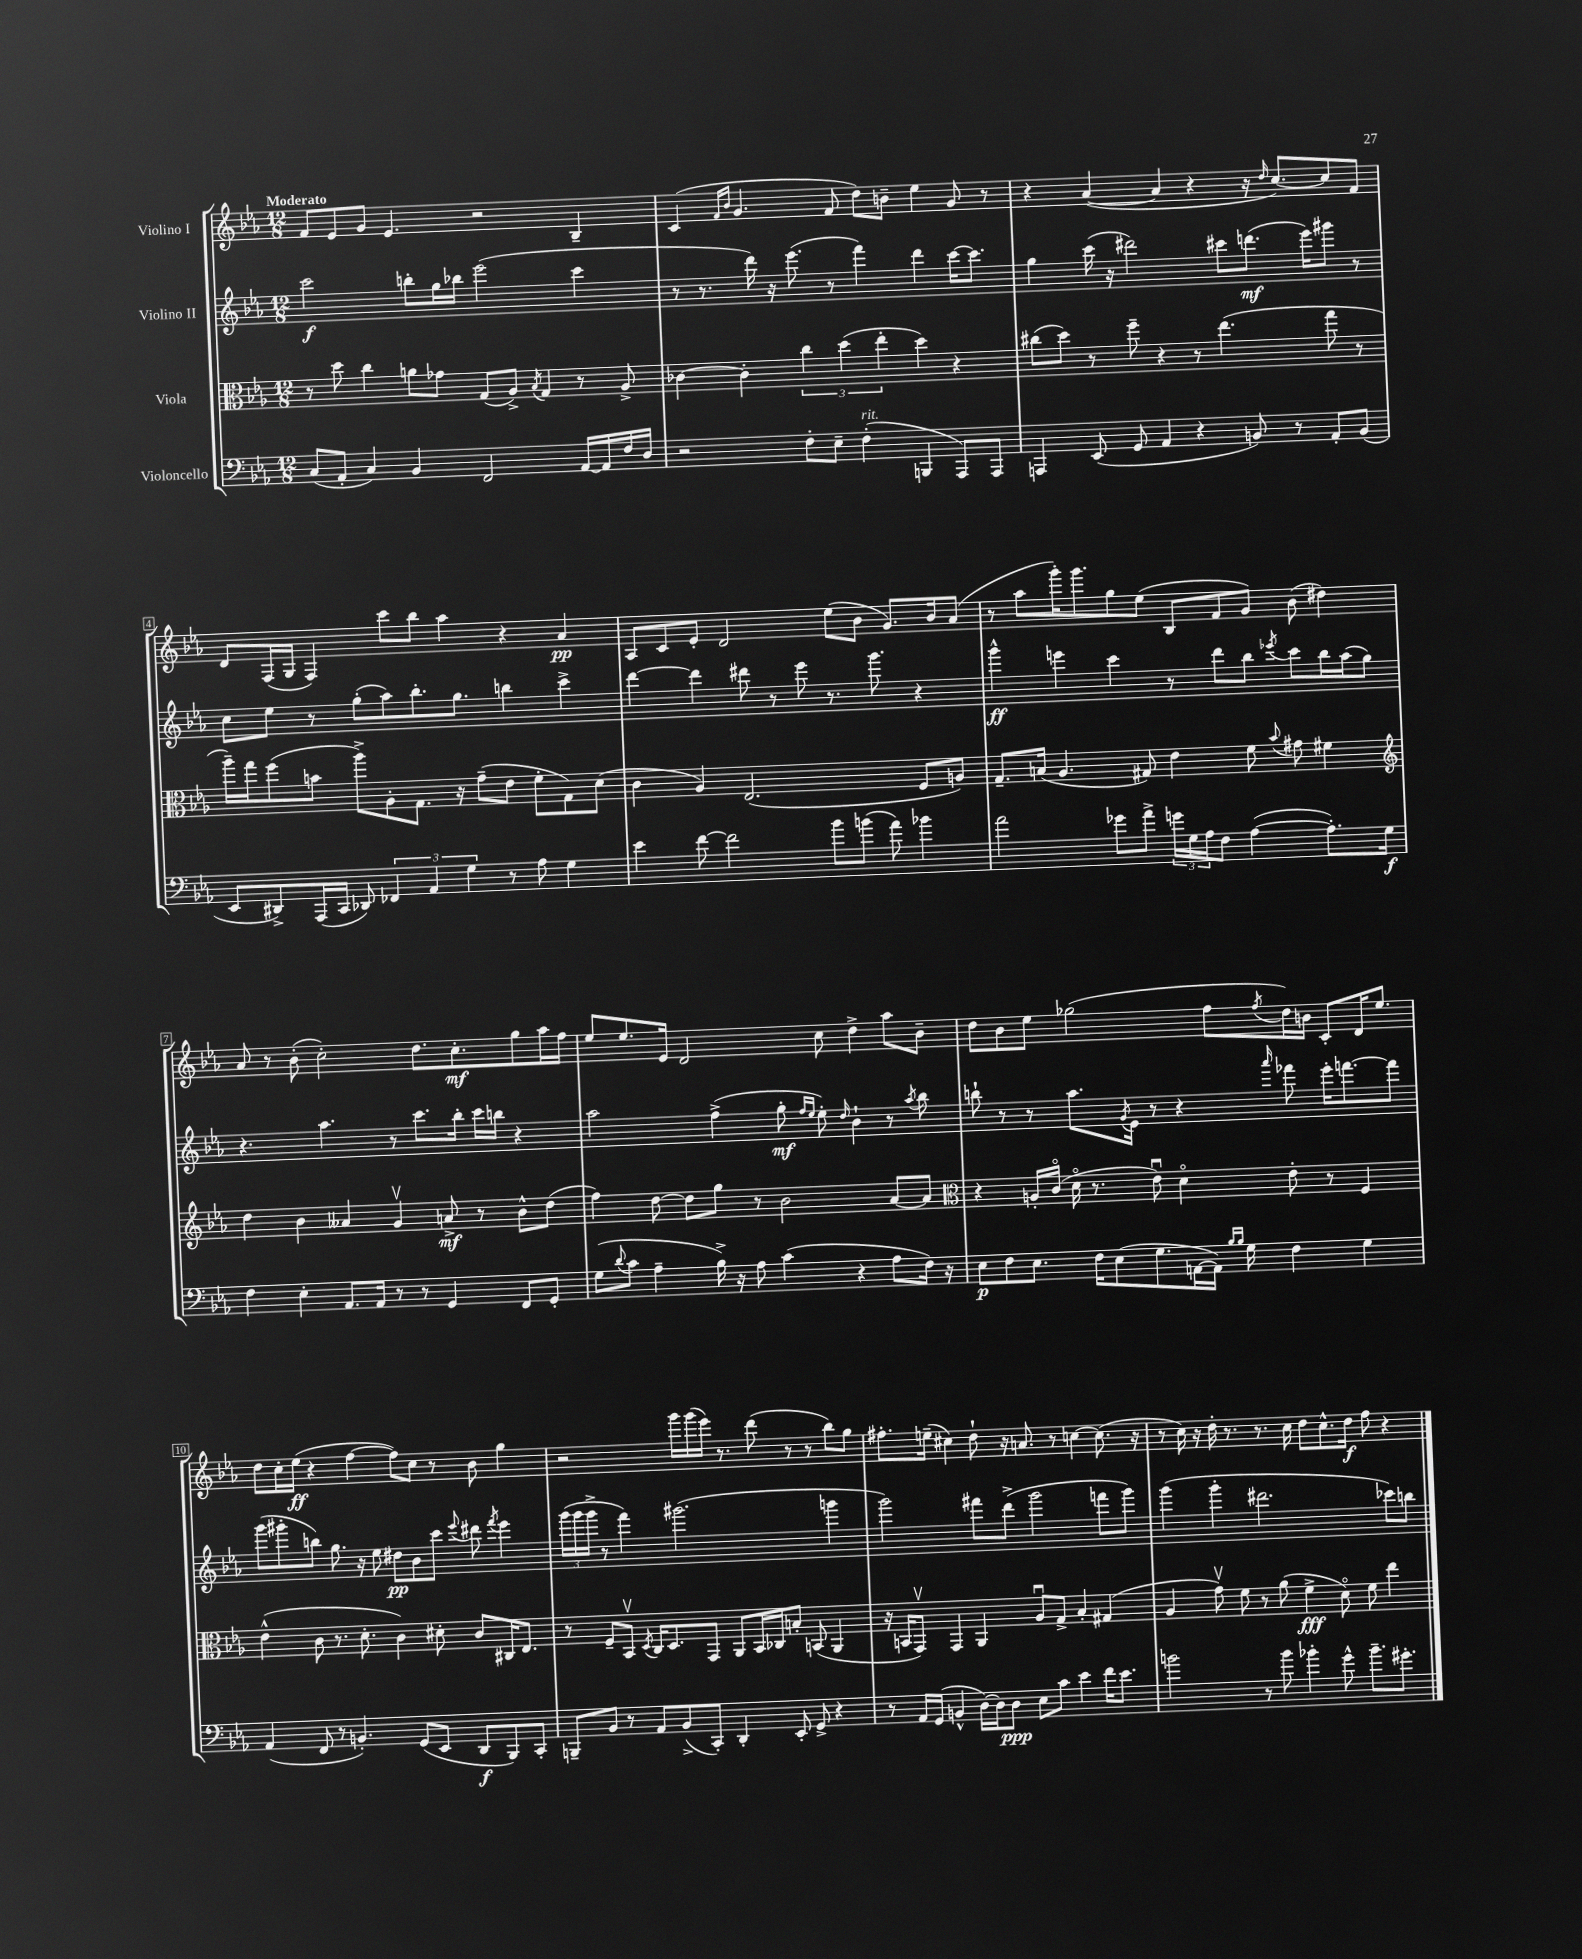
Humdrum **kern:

**kern	**kern	**kern	**kern
*staff4	*staff3	*staff2	*staff1
*clefF4	*clefC3	*clefG2	*clefG2
*k[b-e-a-]	*k[b-e-a-]	*k[b-e-a-]	*k[b-e-a-]
*M12/8	*M12/8	*M12/8	*M12/8
(8C	8r	2ccc	8f
8AA-'	8dd	.	8e-
4C)	4cc	.	8g
.	.	.	4.e-
4BB-	8a	8bb'	.
.	8g-	16gg	.
.	.	16bb-	.
2FF	(8G	(2eee-	2r
.	8A-^)	.	.
.	8qB-	.	.
.	4G	.	.
[16AA-	8r	4ccc	4B-~
16AA-]	.	.	.
16F	8A-^	.	.
16D	.	.	.
=	=	=	=
2r	[4c-	8r	(4c
.	.	8.r	.
.	.	.	16qqf
.	.	.	16qqb-
.	4c-']	.	4.g
.	.	16ddd)	.
.	.	16r	.
.	.	(8.eee-	.
8F'	6cc	.	.
8E-~	.	8r	8f
.	(6dd	.	.
(4F'	.	4fff)	8dd)
.	6ee-'	.	.
.	.	.	8b~
4BBB	4dd)	4ddd	4ee-
8AAA-)	4r	[16ccc	8g
.	.	8.ccc]	.
8AAA-	.	.	8r
=	=	=	=
4AAA	(8cc#	4gg	4r
.	8dd)	.	.
(8EE-	8r	(16ccc	([4a-
.	.	16r	.
8GG	8ff~	2ddd#)	.
4AA-	4r	.	4a-]
4r	8r	.	4r
.	(4.ee-	8ccc#	.
8BB)	.	(8.ddd	16r
.	.	.	16qqdd
.	.	.	[8.cc)
8r	.	.	.
.	.	16eee-)	.
8AA-'	8gg	8ggg#	8cc]
(8BB	8r	8r	8f
=	=	=	=
8EE-	16aa-~)	8cc	8d
.	16gg	.	.
8DD#^)	(8ff	8ee-	(16F
.	.	.	16G
(16AAA-	8b	8r	4F)
16CC	.	.	.
8DD-)	8aa-^)	(8gg'	.
6FF-	8A-'	8aa-)	8ccc
.	8.G	8.bb-'	8bb-
6AA-	.	.	.
.	.	.	4aa-
.	16r	8.gg	.
6G	.	.	.
.	(8g~	.	.
8r	8e-	4bb	4r
8A-	8f'	.	.
4G	8G)	4ccc^	4a-
.	(8d	.	.
=	=	=	=
4e-	4c	[4ddd	8A-
.	.	.	8c
[8f	4A-)	4ddd]	8e-'
2f]	.	.	2d
.	(2.E-	8ddd#	.
.	.	8r	.
.	.	8eee-	.
8b-	.	8.r	(8ee-
(8b	.	.	8b-
.	.	8.ggg	.
8a-)	.	.	8.g)
4b-	8F	4r	.
.	.	.	16b-
.	8A)	.	(8a-
=	=	=	=
2a-	8.G~	4ggg^^	8r
.	.	.	8aa-
.	(16B	.	.
.	4.A-	4eee	16ggg')
.	.	.	8.ggg
8g-	.	4ccc	8gg
8a-^	8G#)	.	(8ee-
24g	4e-	8r	8B-
24G	.	.	.
24A-	.	.	.
8F	.	8ddd	8f
([4A-	8f	8bb-	8g)
.	8qqb-	8qeee-	.
.	8g#	8ccc	(8b-
8.A-'])	4f#	16bb-	4dd#)
.	.	(16aa-	.
.	.	8gg)	.
16G	.	.	.
=	=	=	=
*	*clefG2	*	*
4F	4dd	4.r	8a-
.	.	.	8r
4E-'	4b-	.	(8b-'
.	.	4.aa-	2cc')
8.AA-	4a--	.	.
16AA-	.	.	.
8r	4gv	8r	.
8r	.	8.ccc	8.dd
4GG	8a^	.	.
.	.	16bb-'	8.cc'
.	8r	16ccc	.
.	.	16bb	.
8FF	8b-^^	4r	8gg
8GG'	(8dd	.	16aa-
.	.	.	16ff
=	=	=	=
(8G	4ff)	2aa-	8ee-
8qqd	.	.	.
8c	.	.	8.ee-
4A-~	[8dd	.	.
.	.	.	16e-
.	8dd]	.	2d
16B-^)	8gg	(4ff^	.
16r	.	.	.
8A-	8r	.	.
(4c	2b-	8gg'	.
.	.	16qqff	.
.	.	16qqee-	.
.	.	8ee-')	8cc
.	.	16qqdd	.
4r	.	4b-`	4dd^
8A-	[8a-	8r	8aa-
.	.	8qaa-	.
16F)	8a-]	8bb-	8b-~
16r	.	.	.
=	=	=	=
*	*clefC3	*	*
8E-	4r	8bb`	8dd
8F	.	8r	8b-
8.E-	16A'	8r	8ee-
.	(16co	.	.
.	16do	8.aa-	(2gg-
16F	8.r	.	.
(8E-	.	.	.
.	.	8qg	.
.	.	16e-	.
8.G	8e-u)	8r	.
.	4do	4r	.
[16AA	.	.	.
16AA])	.	.	8ff
16qqB-	.	.	.
16qqB-	.	.	.
16G	.	.	.
.	.	16qqaaa-	8qff
4F	8e-'	8fff-	16dd)
.	.	.	16b
.	8r	16eee-'	8c'
.	.	[8.fff	.
4G	4F	.	16d
.	.	.	8.ee-
.	.	8fff]	.
=	=	=	=
(4AA-	(4e-^^	(8ggg	8dd
.	.	8ggg#'	16cc'
.	.	.	(16ee-
8FF	8c	8bb)	4r
8r	8.r	8.gg	.
4.BB')	.	.	[4ff
.	8.d'	16r	.
.	.	8ee-	.
.	4c)	8dd#	8ff])
(8GG	.	8b-	8cc
8EE-	8d#'	8ccc	8r
.	.	8qqeee-	.
8DD	8c	8ddd#	8b-
.	.	8qfff	.
8BBB-)	16C#	4eee-	4gg
.	8.E-	.	.
8CC'	.	.	.
=	=	=	=
8BBB~	8r	(24ggg	2r
.	.	24ggg	.
.	.	24ggg^	.
8BB-	8F~	8r	.
8r	8BB-v	4fff)	.
.	8qD	.	.
8AA-	16C	.	.
.	8.D	.	.
(8BB-^	.	(2.ggg#	16ggg
.	.	.	(16ggg
8CC')	8GG	.	16eee-)
.	.	.	8.r
4DD'	8AA-	.	.
.	16BB-	.	(8ddd
.	16C-	.	.
8EE-'	8B'	.	8r
8GG^	(8BB	.	8r
4r	4AA-	4ggg	8bb-)
.	.	.	8gg
=	=	=	=
8r	16r	2ggg)	8.ff#'
.	16BB	.	.
16AA-	8GGv)	.	.
(16GG	.	.	(16ee~
4BB^^	4GG	.	4cc#)
[16D)	4AA-	8fff#	8dd`
16D]	.	.	.
8D	.	(8ddd^	16r
.	.	.	8.a
8E-	8A-u	2ggg	.
8c	8G^	.	8r
4e-	4B-'	.	[4cc
16f	(4G#	8fff	(8.cc]
8.e-	.	.	.
.	.	8ggg)	.
.	.	.	16r
=	=	=	=
2b	4A-	(4ggg	8r
.	.	.	16cc)
.	.	.	16r
.	8gv)	4ggg'	16dd'
.	.	.	8.r
.	8f	.	.
8r	8r	2.ddd#	8.r
8b	(8a-	.	.
.	.	.	16cc
4b-'	4f^	.	8dd
.	.	.	8.cc^^
8g^^	8do)	.	.
.	.	.	16dd
8.b-~	8f	.	8ff
.	4ee-	8ccc-)	4r
8.g#'	.	.	.
.	.	8bb	.
==	==	==	==
*-	*-	*-	*-
